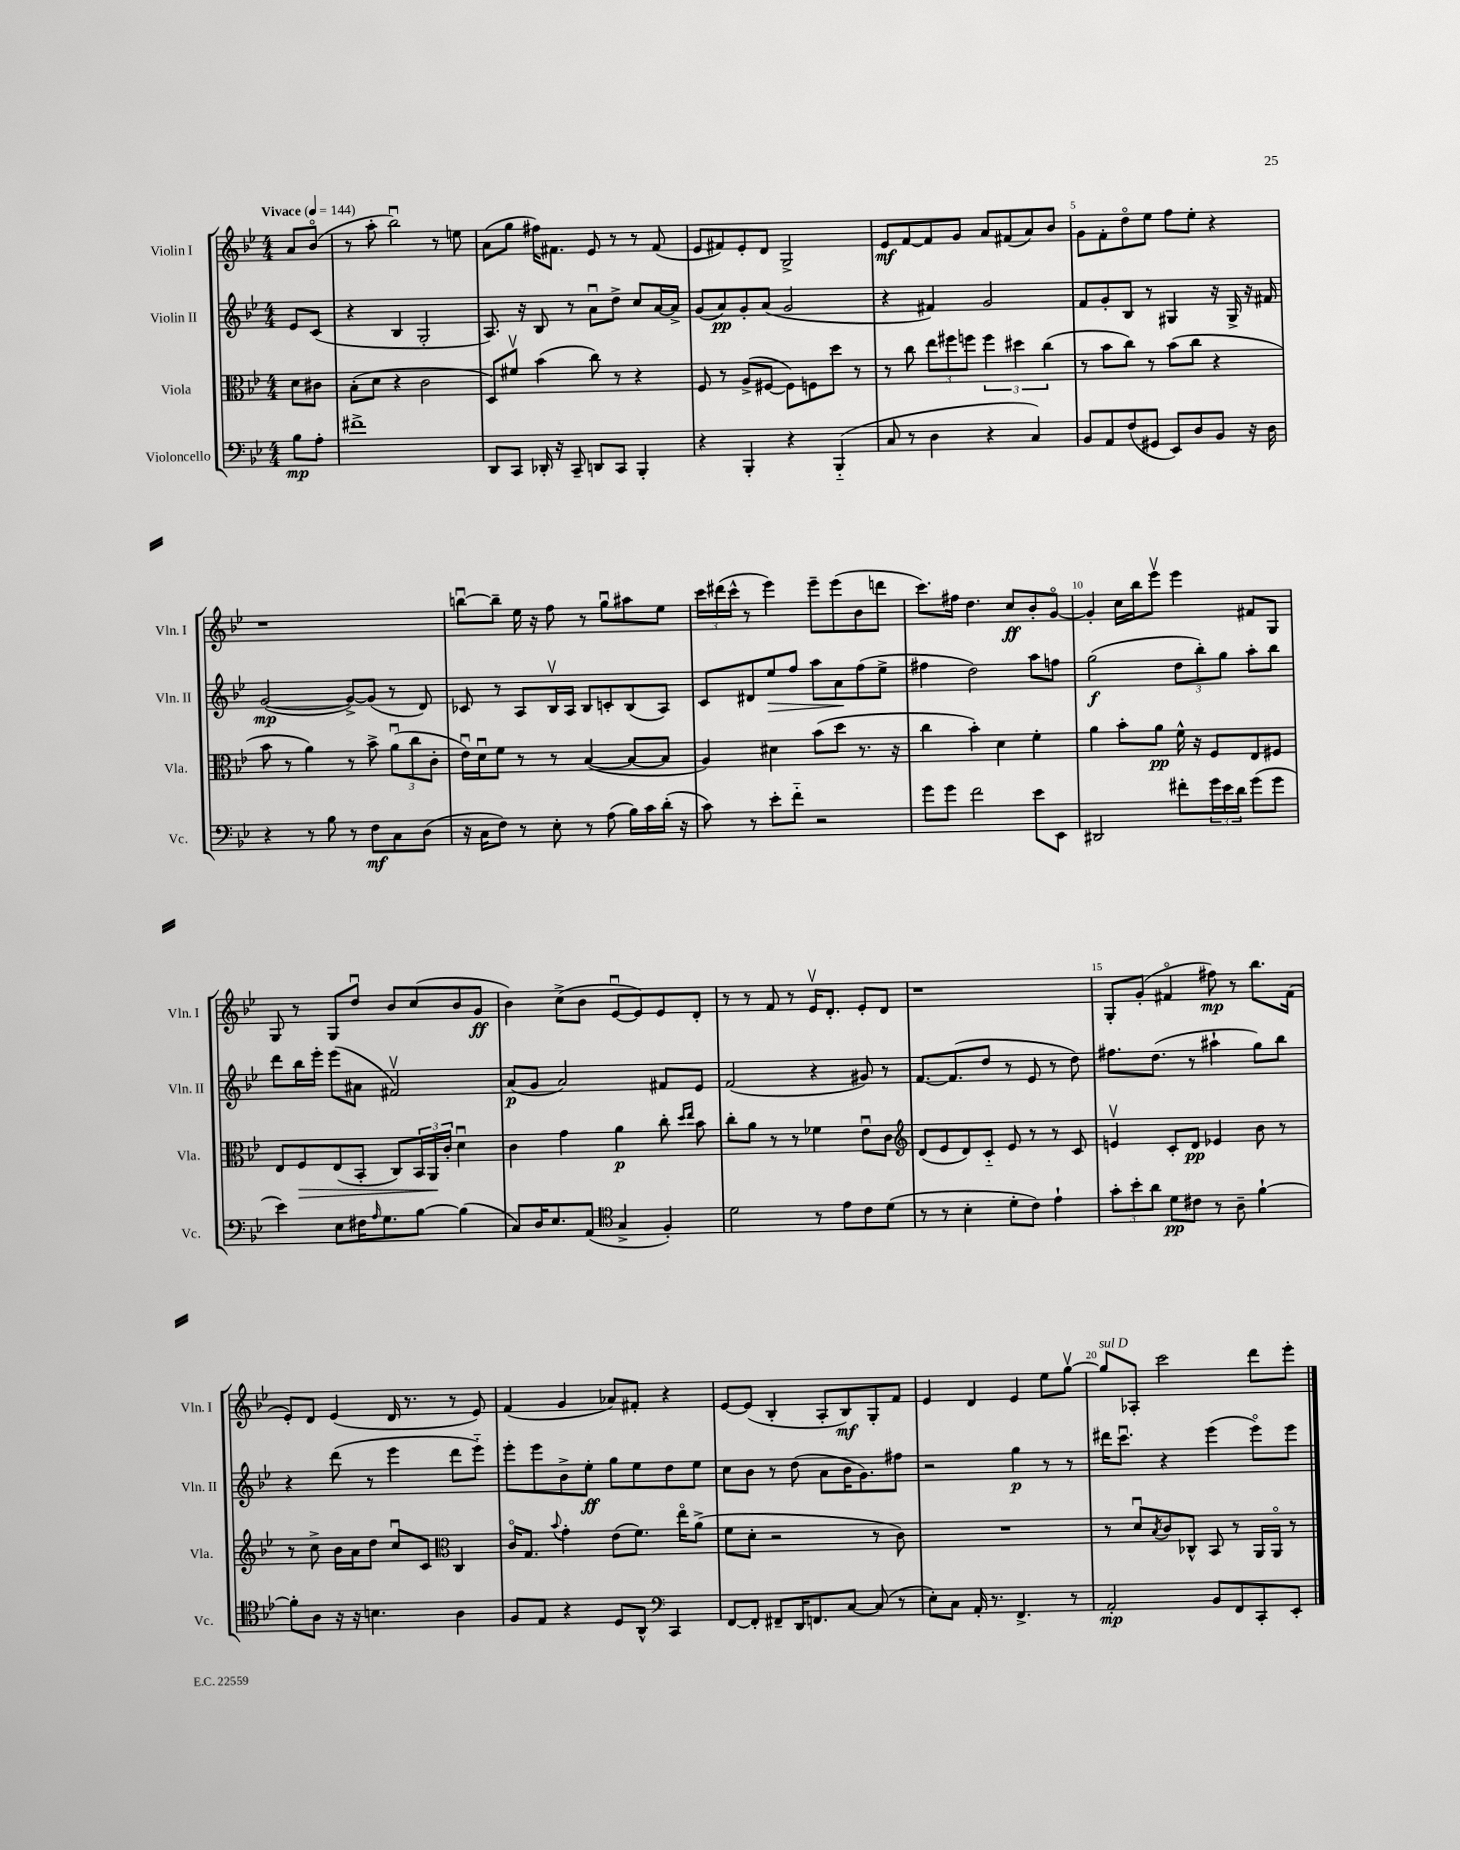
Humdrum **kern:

**kern	**kern	**kern	**kern
*staff4	*staff3	*staff2	*staff1
*clefF4	*clefC3	*clefG2	*clefG2
*k[b-e-]	*k[b-e-]	*k[b-e-]	*k[b-e-]
*M4/4	*M4/4	*M4/4	*M4/4
*MM144	*MM144	*MM144	*MM144
8B-\L	8d\L	8e-/L	8a/L
8A'\J	8c#\J	(8c/J	(8b-o/J
=	=	=	=
1f#^	(8B-'\L	4r	8r
.	8d\J	.	8aa'\
.	4r	4B-/	2bb-u\)
.	2c\	2G'/	.
.	.	.	8r
.	.	.	8ee\
=	=	=	=
8DD/L	8D/L)	8.A/)	(8a\L
8CC/J	8f#v/J	.	8gg\J
.	.	16r	.
16DD-'/	(4b-\	8B-/	16ff#\LK)
16r	.	.	8.f#\J
8CC~/	.	8r	.
8DD/L	8cc\)	8au\L	8e-/
8CC/J	8r	8dd^\J	8r
4BBB-'/	4r	8cc/L	8r
.	.	[16a/L	(8f#/
.	.	16a^/]JJ	.
=	=	=	=
4r	8F/	(8g/L	8e-/L
.	8r	8a/)	8f#/)
4BBB-'/	(8A^/L	8g'/	8e-'/
.	[8F#/J	(8a/J	8d/J
4r	8F#\]L)	2g/	2G^/
.	8F\	.	.
(4BBB-'~/	8dd\J	.	.
.	8r	.	.
=	=	=	=
8C/	8r	4r	8e-/L
8r	8cc\	.	[8f/
4D\	12ee-\L	4f#/)	8f/]
.	12ff#\	.	.
.	.	.	8g/J
.	12ff\J	.	.
4r	6ff\	2g/	8a/L
.	.	.	(8f#/
.	6dd#\	.	.
4C/)	.	.	8a/)
.	(6cc\	.	.
.	.	.	8b-/J
=	=	=	=
8BB-/L	8r	8f/L	8g\L
8AA/	8b-\L	8g'/	8f'\
(8F/	8cc\J)	8B-/J	8ddo\
8GG#/J	8r	8r	8ee-\J
8EE-/L)	(8b-\L	4G#/	8ff\L
8D/	8cc\J	.	8ee-'\J
8BB-/J	4r	16r	4r
.	.	16G#^/	.
16r	.	16r	.
16D\	.	16f#/	.
=	=	=	=
4r	8b-\	([2g/	1r
.	8r	.	.
8r	4a\)	.	.
8B-\	.	.	.
8r	8r	8g^/_L)	.
8F\L	8b-^\	(8g/]J	.
8C\	(12au\L	8r	.
.	12cc\	.	.
(8D\J	.	8d/)	.
.	12c'\J	.	.
=	=	=	=
16r	16e-u\LL)	8c-/	[8bbu\L
16C\LK	16du\J	.	.
8F\J)	8f\J	8r	8bb~\]J
8r	8r	8A/L	16ee-\
.	.	.	16r
8E-'\	8r	16B-v/L	8ff\
.	.	16A/JJ	.
8r	([4B-/	8B-/L	8r
(8A\	.	8c'/	8ggu\L
16B-\LL)	8B-/_L	(8B-/	8aa#\
16c\	.	.	.
(16d'\JJ	8B-/]J	8A/J)	8ee-\J
16r	.	.	.
=	=	=	=
8c\)	4A/)	8c/L	24ccc\LL
.	.	.	(24ddd#\
.	.	.	24ccc^^\JJ
8r	.	8d#/	8r
8e-'\L	4d#\	8ee-/	4eee-\)
8f'~\J	.	8ff/J	.
2r	(8b-\L	8aa\L	8eee-~\L
.	8dd\J	8a\	(8eee-\
.	8.r	(8ff\	8b-\
.	.	8ee-^\J	8ddd\J
.	16r	.	.
=	=	=	=
8g\L	4cc\	4ff#\	8.ccc\L)
8g\J	.	.	.
.	.	.	16ff#\Jk
2f\	4b-'\)	2dd\)	4.dd\
.	4d\	.	.
.	.	.	8cc/L
8e-\L	4f'\	8aa\L	8b-'/
8EE-\J	.	8ff\J	[8go/J
=	=	=	=
2DD#/	4a\	(2gg\	4g'/]
.	8b-'\L	.	16cc\LL
.	.	.	16bb-\J
.	8a\J	.	8eee-v\J
8f#'\L	16f^^\	12dd\L	4eee-\
.	16r	.	.
.	.	12bb-'\)	.
24g\L	8F/L	.	.
24e-\	.	12gg\J	.
24d\JJ	.	.	.
(8g\L	8E-/	8aa'\L	8f#/L
8g\J	8F#/J	8bb-\J	8G/J
=	=	=	=
4e-\)	8E-/L	8ddd\L	8G/
.	8F/	16bb-\L	8r
.	.	16eee-'\JJ	.
8E-\L	(8E-/	(8eee-\L	8G/L
16F#\K	8BB-'/J	8a#\J	8ddu/J
16qqA/	.	.	.
8.G\	.	.	.
.	8C/L)	2f#v/)	8b-/L
[8B-\J	24BB-/L	.	(8cc/
.	24AA/	.	.
.	24c'/JJ	.	.
(4B-\]	4du\	.	8b-/
.	.	.	8g/J
=	=	=	=
8C/L)	4c\	(8a/L	4b-\)
16D/K	.	8g/J	.
8.E-/	.	.	.
.	4g\	2a/)	(8cc^\L
(8AA/J	.	.	8b-\J
*clefC4	*	*	*
4G^/	4a\	.	[8e-u/L
.	.	.	8e-/])
4F'/)	8cc'\	8f#/L	8e-/
.	16qqdd/LL	.	.
.	16qqee-/JJ	.	.
.	8b-\	8e-/J	8d'/J
=	=	=	=
2d\	8cc'\L	(2f/	8r
.	8a\J	.	8r
.	8r	.	8f/
.	8r	.	8r
8r	4f-\	4r	16e-v/LK
.	.	.	8.d'/J
8e-\L	.	.	.
8c\	8e-u\L	8g#/)	8e-'/L
(8d\J	8c\J	8r	8d/J
=	=	=	=
*	*clefG2	*	*
8r	(8d/L	[8.f/L	1r
8r	8e-/	.	.
.	.	(8.f/]	.
4B-'\	8d/)	.	.
.	8c'~/J	8dd/J	.
8d'\L	8e-/	8r	.
8c\J)	8r	8e-/	.
4e-`\	8r	8r	.
.	8c/	8dd\)	.
=	=	=	=
12g'\L	4ev/	8.ff#\L	8G'/L
12b-'\	.	.	.
.	.	.	(8g'/J
12a\J	.	.	.
.	.	(8.dd\J	.
8d\L	8c'/L	.	4f#o/
8c#\J	8d/J	8r	.
8r	4e-/	4aa#`\	8ff#\)
8A~\	.	.	8r
[4f`\	8b-\	8gg\L)	8.bb-\L
.	8r	8bb-\J	.
.	.	.	(16f#\Jk
=	=	=	=
8f'\]L	8r	4r	8e-'/L)
8A\J	8cc^\	.	8d/J
16r	16b-\LL	(8ddd\	(4e-/
16r	16a\J	.	.
4.B\	8dd\J	8r	.
.	8ccu/L	4eee-\	16d/
.	.	.	8.r
.	8c/J	.	.
*	*clefC3	*	*
4A\	4C/	8ddd\L	8r
.	.	8eee-'~\J)	8e-/)
=	=	=	=
8F/L	16co/LK	8eee-'\L	(4f/
.	8.G/J	.	.
8E-/J	.	8eee-\	.
.	8qqb-/	.	.
4r	4g'\	8b-^\	4g/
.	.	8ee-'\J	.
8D/L	(8e-\L	8gg\L	8a-/L)
8AA^^/J	8.f\J)	8ee-\	8f#'/J
*clefF4	*	*	*
4CC/	.	8dd\	4r
.	16ee-o\LK	.	.
.	(8a^\J	8ee-\J	.
=	=	=	=
[8FF/L	8f\L	8cc\L	[8e-/L
8FF'/]J	8d'\J	8b-\J	(8e-/]J
8FF#~/L	2r	8r	4B-'/
16DD/K	.	(8dd\	.
8.FF/	.	.	.
.	.	8a\L	8A'/L
[8C/J	.	16b-\K	8B-/)
.	.	8.g\)	.
(8C/]	8r	.	8G'/
8r	8c\)	8ff#\J	8f/J
=	=	=	=
8E-'\L)	1r	2r	4e-/
8C\J	.	.	.
16AA'/	.	.	4d/
8.r	.	.	.
4.FF^/	.	4gg\	4e-/
.	.	8r	8ee-\L
8r	.	8r	[8ggv\J
=	=	=	=
2AA'/	8r	16ddd#\LK	8gg/]L
.	.	8.cccu\J	.
.	8du/L	.	8A-'/J
.	8qB-/	.	.
.	8c/	4r	2ccc\
.	8C-^^/J	.	.
8BB-/L	8BB-/	(4eee-\	.
8FF/	8r	.	.
8CC'/	16AA/LL	8eee-o\L)	8ddd\L
.	16AAo/JJ	.	.
8EE-'/J	8r	8eee-\J	8eee-'\J
==	==	==	==
*-	*-	*-	*-
